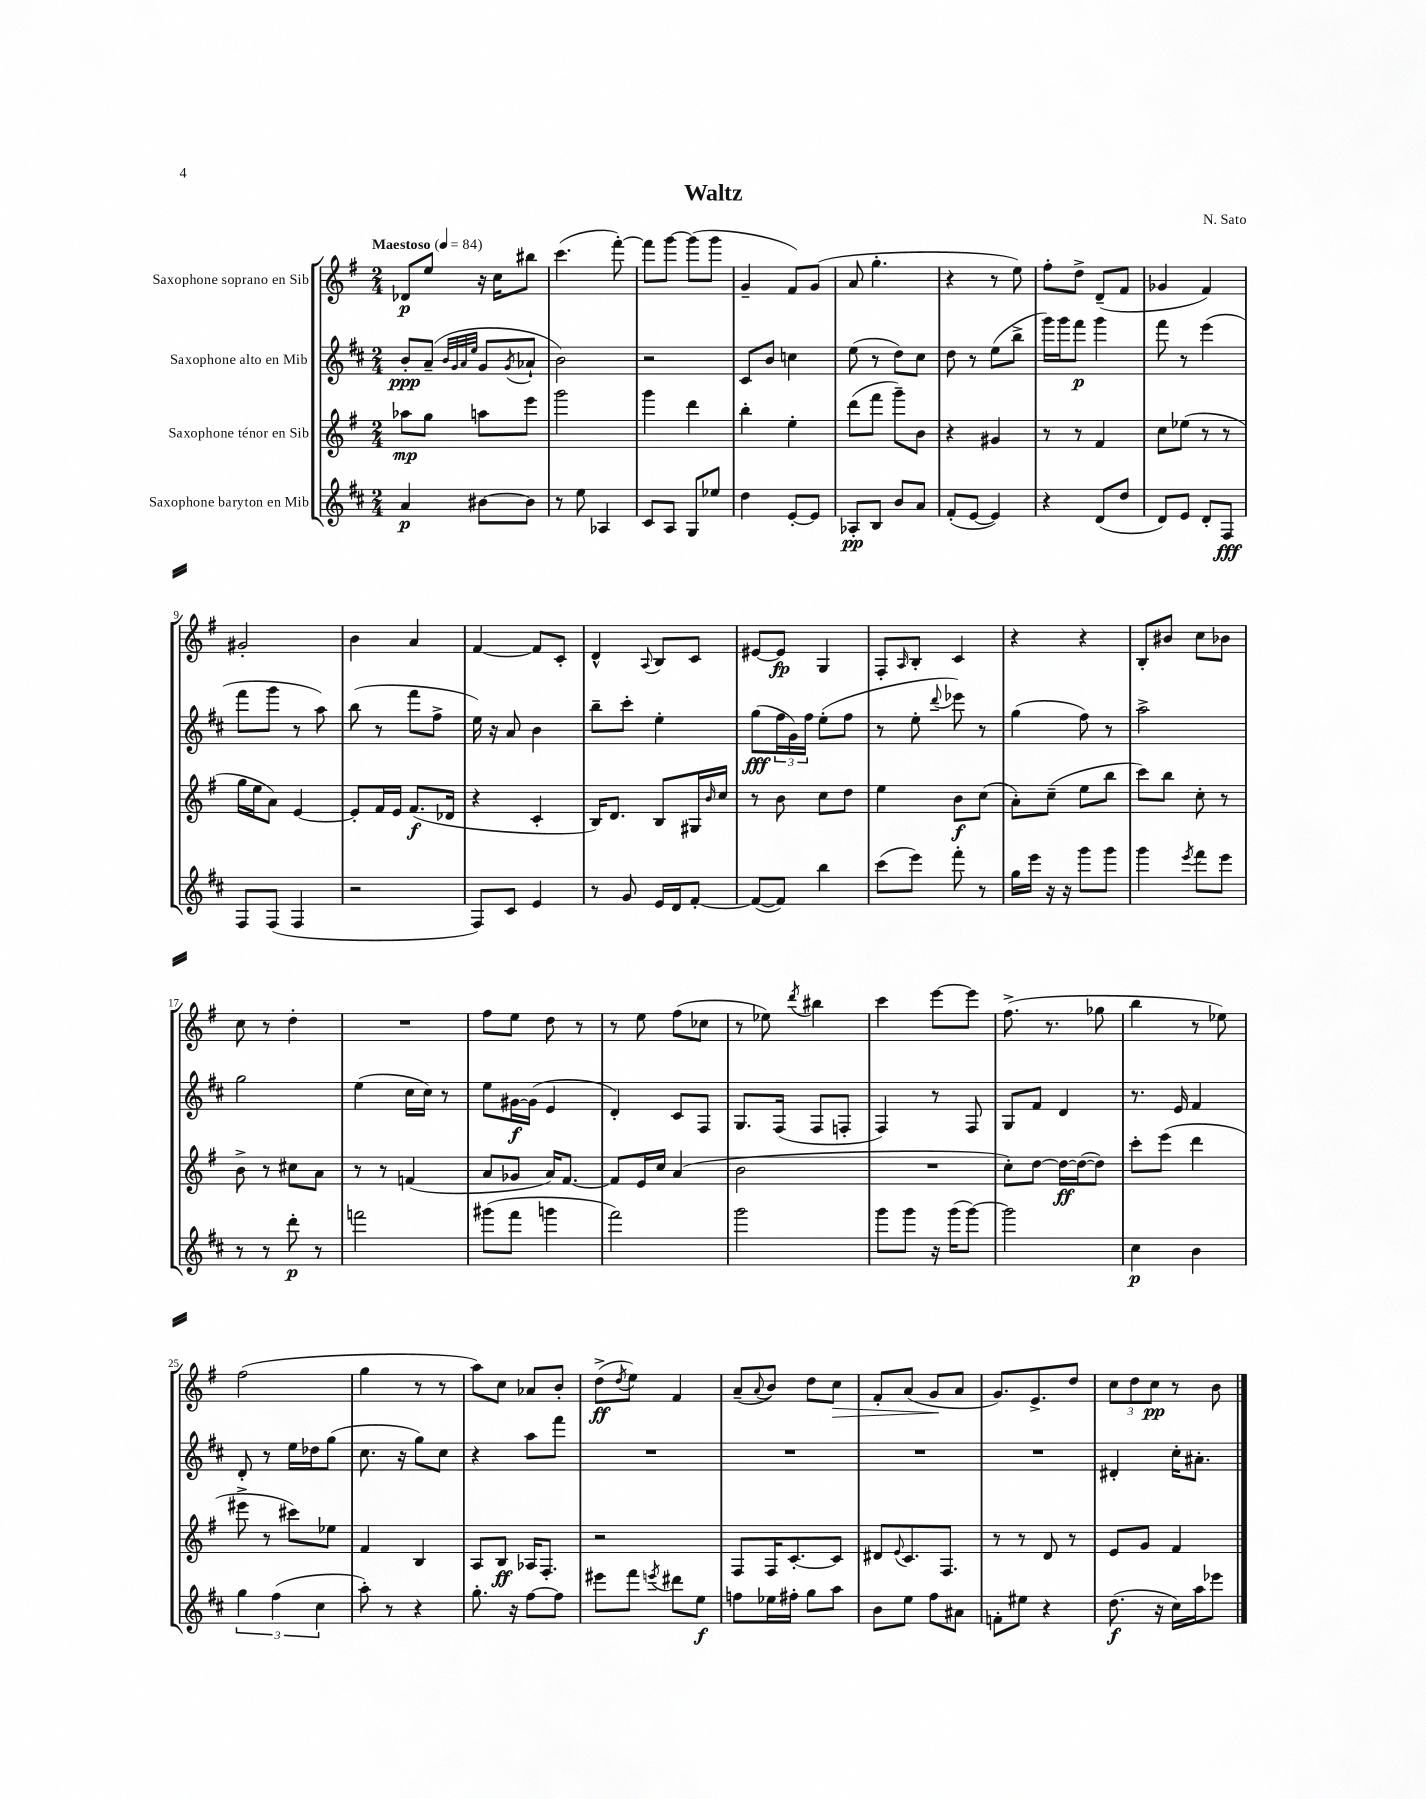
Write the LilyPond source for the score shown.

\header { title = "Waltz" composer = "N. Sato" }
<<
\new StaffGroup <<
\new Staff = "s0" \with { instrumentName = "Saxophone soprano en Sib" } {
    \clef treble \key g \major \numericTimeSignature \time 2/4 \tempo "Maestoso" 4 = 84
    des'8\p e''8 r16 c''16 bis''8 |
    c'''4.( fis'''8~-.) |
    fis'''8 g'''8~ g'''8( g'''8 |
    g'4-- fis'8) g'8( |
    a'8 g''4.-. |
    r4 r8 e''8) |
    fis''8-. d''8-> d'8--( fis'8 |
    ges'4 fis'4) |
    gis'2-. |
    b'4 a'4 |
    fis'4~ fis'8 c'8-. |
    d'4-^ \appoggiatura { a8 } b8 c'8 |
    eis'8~ eis'8\fp g4 |
    fis8-. \grace { a16 } b8-. c'4 |
    r4 r4 |
    b8-. bis'8 c''8 bes'8 |
    c''8 r8 d''4-. |
    R2 |
    fis''8 e''8 d''8 r8 |
    r8 e''8 fis''8( ces''8 |
    r8 ees''8) \acciaccatura { d'''8 } bis''4 |
    c'''4 e'''8~ e'''8 |
    fis''8.->( r8. ges''8 |
    b''4 r8 ees''8) |
    fis''2( |
    g''4 r8 r8 |
    a''8) c''8 aes'8 b'8-. |
    d''8->\ff( \acciaccatura { d''8 } e''8) fis'4 |
    a'8--( \appoggiatura { a'8 } b'8) d''8 c''8\> |
    fis'8-. a'8( g'8\! a'8 |
    g'8.) e'8.-> d''8 |
    \tuplet 3/2 { c''8 d''8 c''8\pp } r8 b'8 \bar "|." |
}
\new Staff = "s1" \with { instrumentName = "Saxophone alto en Mib" } {
    \clef treble \key d \major \numericTimeSignature \time 2/4
    b'8-.\ppp a'8--( \grace { b'32 g'32 a'32 e''32 } g'8 \acciaccatura { g'8 } aes'8-! |
    b'2) |
    r2 |
    cis'8 b'8 c''4 |
    e''8( r8 d''8) cis''8 |
    d''8 r8 e''8( b''8-> |
    g'''16) g'''16 fis'''8\p g'''4 |
    fis'''8 r8 e'''4( |
    fis'''8 g'''8 r8 a''8) |
    b''8( r8 fis'''8 fis''8-> |
    e''16) r16 a'8 b'4 |
    b''8-- cis'''8-. e''4-. |
    g''8\fff( \tuplet 3/2 { fis''16 g'16) fis''16 } e''8-.( fis''8 |
    r8 e''8-. \appoggiatura { d'''8 } ees'''8) r8 |
    g''4( fis''8) r8 |
    a''2-> |
    g''2 |
    e''4( cis''16 cis''16) r8 |
    e''8 gis'16~\f gis'16( e'4 |
    d'4-.) cis'8 fis8 |
    g8. fis16( fis8 f8-. |
    fis4) r8 fis8 |
    g8 fis'8 d'4 |
    r8. e'16 fis'4 |
    d'8-. r8 e''16 des''16 g''8( |
    cis''8. r16 g''8) cis''8 |
    r4 a''8 fis'''8 |
    R2 |
    R2 |
    R2 |
    R2 |
    dis'4-. cis''16-. ais'8.-. \bar "|." |
}
\new Staff = "s2" \with { instrumentName = "Saxophone ténor en Sib" } {
    \clef treble \key g \major \numericTimeSignature \time 2/4
    aes''8\mp g''8 a''8 e'''8 |
    g'''2 |
    g'''4 d'''4 |
    b''4-. e''4-. |
    d'''8( fis'''8 g'''8--) b'8 |
    r4 gis'4 |
    r8 r8 fis'4 |
    c''8 ees''8( r8 r8 |
    g''16 e''16 a'8) e'4~ |
    e'8-. fis'16 e'16 fis'8.\f( des'16 |
    r4 c'4-. |
    b16) d'8. b8 gis16 \grace { b'16 } c''16 |
    r8 b'8 c''8 d''8 |
    e''4 b'8\f c''8( |
    a'8-.) c''8--( e''8 b''8 |
    c'''8) b''8 c''8-. r8 |
    b'8-> r8 cis''8 a'8 |
    r8 r8 f'4( |
    a'8 ges'8 a'16) fis'8.~ |
    fis'8 e'16 c''16 a'4( |
    b'2 |
    R2 |
    c''8-.) d''8~ d''16~\ff d''16~( d''8) |
    c'''8-. e'''8( d'''4 |
    eis'''8-> r8 cis'''8) ees''8 |
    fis'4 b4 |
    a8 b8\ff aes16 fis8.-. |
    r2 |
    fis8 fis16 c'8.~-. c'8 |
    dis'8 \appoggiatura { e'8 } c'8. fis8. |
    r8 r8 d'8 r8 |
    e'8 g'8 fis'4 \bar "|." |
}
\new Staff = "s3" \with { instrumentName = "Saxophone baryton en Mib" } {
    \clef treble \key d \major \numericTimeSignature \time 2/4
    a'4\p bis'8~ bis'8 |
    r8 e''8 aes4 |
    cis'8 a8 g8 ees''8 |
    d''4 e'8~-. e'8 |
    aes8-.\pp b8 b'8 a'8 |
    fis'8-.( e'8~ e'4) |
    r4 d'8( d''8 |
    d'8) e'8 d'8-. fis8\fff |
    fis8 fis8( fis4 |
    r2 |
    fis8) cis'8 e'4 |
    r8 g'8 e'16 d'16 fis'8~-. |
    fis'8~( fis'8) b''4 |
    cis'''8( e'''8) fis'''8-. r8 |
    g''16 e'''16 r16 r16 g'''8 g'''8 |
    g'''4 \acciaccatura { e'''8 } fis'''8 e'''8 |
    r8 r8 d'''8-.\p r8 |
    f'''2 |
    gis'''8( fis'''8 g'''4 |
    fis'''2) |
    g'''2 |
    g'''8 g'''8 r16 g'''16( g'''8~) |
    g'''2 |
    cis''4\p b'4 |
    \tuplet 3/2 { g''4 fis''4( cis''4 } |
    a''8-.) r8 r4 |
    g''8.-. r16 fis''8~ fis''8 |
    eis'''8 fis'''8 \acciaccatura { e'''8 } dis'''8 e''8\f |
    f''8 ees''16 fis''16-. g''8 a''8 |
    b'8 e''8 fis''8 ais'8 |
    f'8-. eis''8 r4 |
    d''8.\f( r16 cis''16) a''16 ees'''8 \bar "|." |
}
>>
>>
